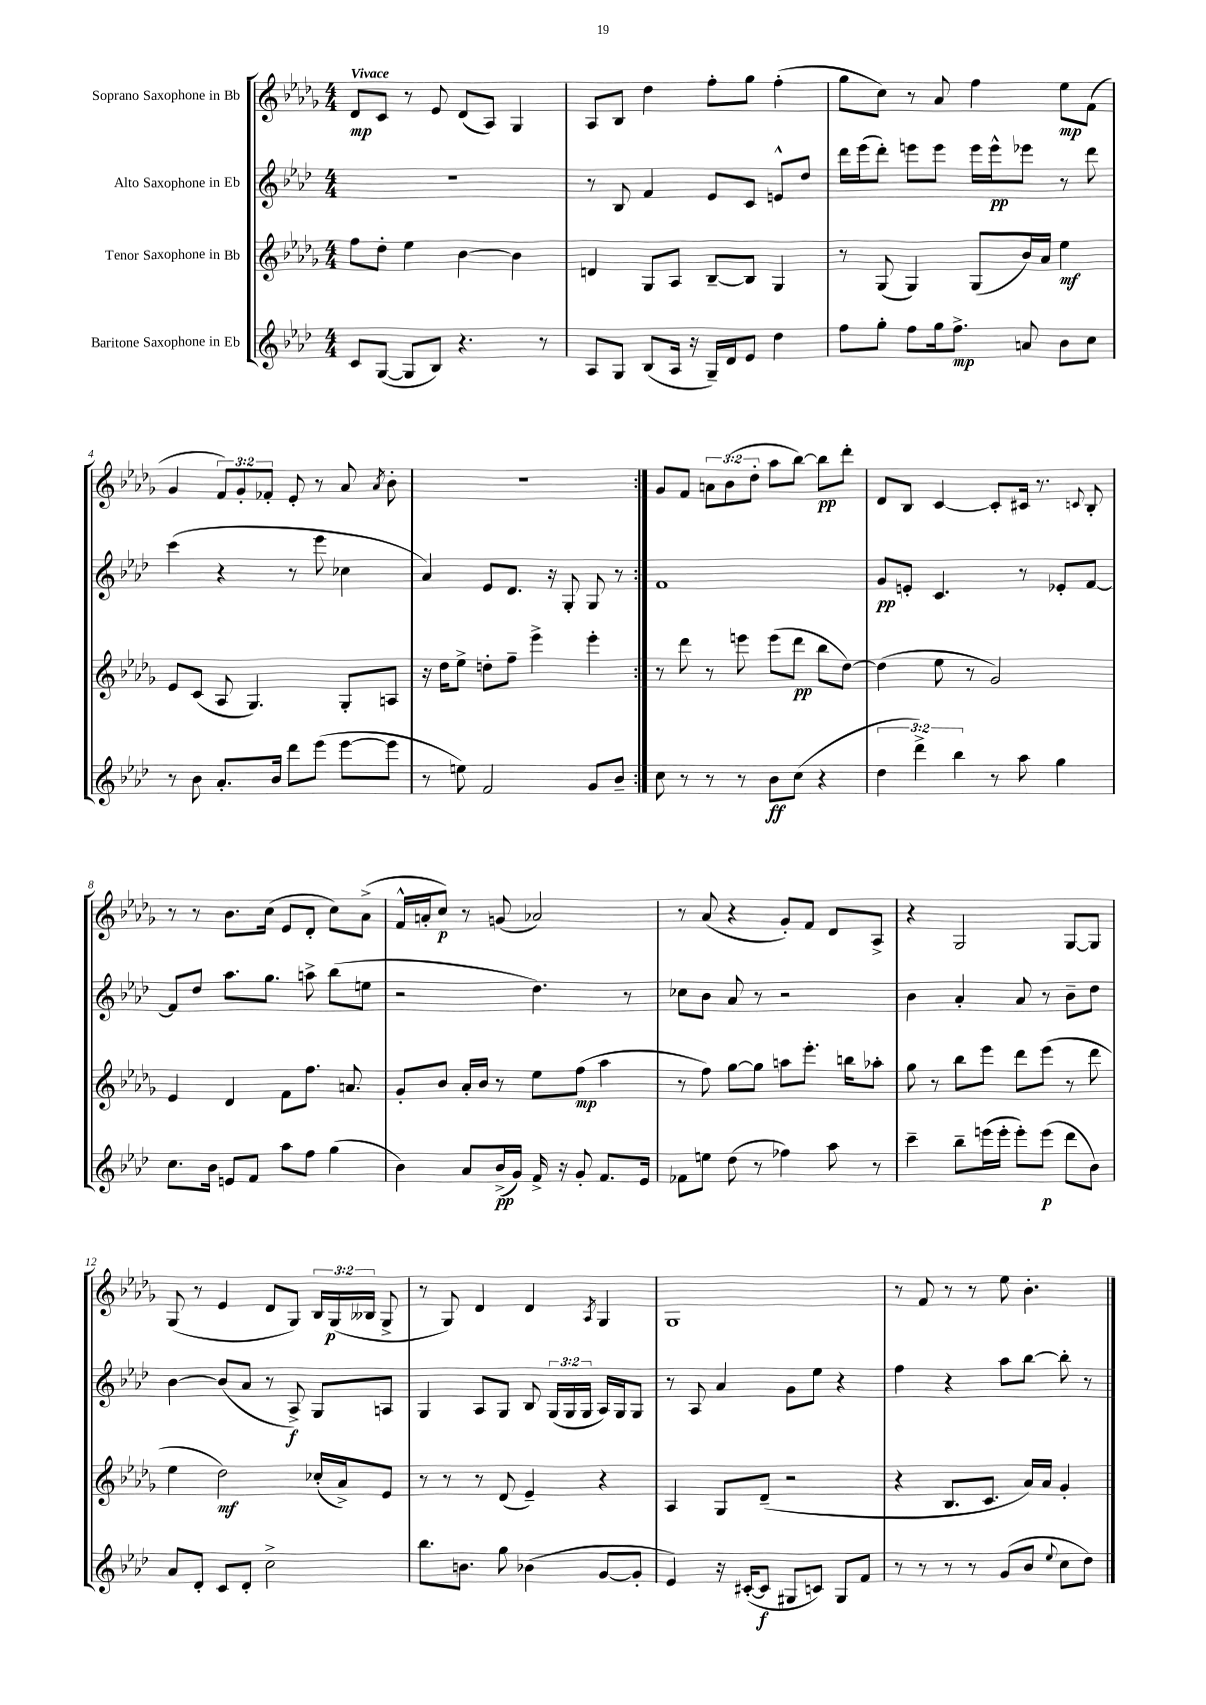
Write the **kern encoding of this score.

**kern	**kern	**kern	**kern
*staff4	*staff3	*staff2	*staff1
*clefG2	*clefG2	*clefG2	*clefG2
*k[b-e-a-d-]	*k[b-e-a-d-g-]	*k[b-e-a-d-]	*k[b-e-a-d-g-]
*M4/4	*M4/4	*M4/4	*M4/4
8c	8ff	1r	8d-
([8G	8dd-'	.	8c
8G]	4ee-	.	8r
8B-)	.	.	8e-
4.r	[4b-	.	(8d-
.	.	.	8A-)
.	4b-]	.	4G-
8r	.	.	.
=	=	=	=
8A-	4d	8r	8A-
8G	.	8B-	8B-
(8B-	8G-	4f	4dd-
16A-	8A-	.	.
16r	.	.	.
16G~)	[8B-~	8e-	8ff'
16d-	.	.	.
8e-	8B-]	8c	8gg-
4dd-	4G-	8e^^	(4ff'
.	.	8dd-	.
=	=	=	=
8ff	8r	16ddd-	8gg-
.	.	(16eee-	.
8gg'	(8G-	8ddd-')	8cc)
8ff	4G-)	8eee	8r
16gg	.	8eee	8a-
8.ff^	.	.	.
.	(8G-	16eee	4ff
.	.	16eee^^	.
8a	16b-)	8eee-	.
.	16a-	.	.
8b-	4ee-	8r	8ee-
8cc	.	8ddd-	(8f
=	=	=	=
8r	8e-	(4ccc	4g-
8b-	(8c	.	.
8.a-'	8A-	4r	12f)
.	.	.	12g-'
.	4.G-)	.	.
.	.	.	12f-'
16b-	.	.	.
8ddd-	.	8r	8e-'
(8eee-	.	8eee-	8r
[8eee-	8G-'	4cc-	8a-
.	.	.	8qa-
8eee-]	8A	.	8b-'
=	=	=	=
8r	16r	4a-)	1r
.	16dd-	.	.
8ee)	8ee-^	.	.
2f	8dd'	8e-	.
.	8ff~	8.d-	.
.	4eee-^	.	.
.	.	16r	.
.	.	8G'	.
8g	4eee-'	8G	.
8b-~	.	8r	.
=:|!	=:|!	=:|!	=:|!
8cc	8r	1f	8g-
8r	8ddd-	.	8f
8r	8r	.	12a
.	.	.	(12b-
8r	8eee	.	.
.	.	.	12dd-'
8b-	(8eee	.	8aa-
(8cc	8ddd-	.	[8bb-)
4r	8bb-	.	8bb-]
.	[8dd-)	.	8ddd-'
=	=	=	=
6dd-	(4dd-]	8g	8d-
.	.	8e'	8B-
6ddd-^)	.	.	.
.	8ee-	4.c	[4c
6bb-	.	.	.
.	8r	.	.
8r	2g-)	.	8c']
8aa-	.	8r	16c#
.	.	.	8.r
4gg	.	8e-'	.
.	.	.	8qqc
.	.	[8f	8B-'
=	=	=	=
8.cc	4e-	8f]	8r
.	.	8dd-	8r
16b-	.	.	.
8e	4d-	8.aa-	8.b-
8f	.	.	.
.	.	8.gg	(16cc
8aa-	8f	.	8e-
8ff	8.ff	8aa^	8d-'
(4gg	.	(8bb-	8cc)
.	8.a	.	.
.	.	8ee	(8a-^
=	=	=	=
4b-)	8g-'	2r	16f^^
.	.	.	16a'
.	8b-	.	8cc)
8a-	16a-'	.	8r
.	16b-	.	.
(16b-^	8r	.	(8g
16g)	.	.	.
16f^	8ee-	4.dd-)	2a-)
16r	.	.	.
8g'	(8ff	.	.
8.f	4aa-	.	.
.	.	8r	.
16e-	.	.	.
=	=	=	=
8f-	8r	8cc-	8r
8ee	8ff)	8b-	(8a-
(8dd-	[8gg-	8a-	4r
8r	8gg-]	8r	.
4ff-)	8aa	2r	8g-')
.	8.eee-'	.	8f
8aa-	.	.	8d-
.	16bb	.	.
8r	8aa-'	.	8A-^
=	=	=	=
4ccc~	8gg-	4b-	4r
.	8r	.	.
8bb-~	8bb-	4a-'	2G-
(16eee	8eee-	.	.
16eee'	.	.	.
8eee')	8ddd-	8a-	.
(8eee	(8eee-	8r	.
8ddd-	8r	8b-~	[8G-
8b-)	8ddd-	8dd-	8G-]
=	=	=	=
8a-	4ee-	[4b-	(8G-
8d-'	.	.	8r
8c	2dd-)	(8b-]	4e-
8d-'	.	8a-	.
2cc^	.	8r	8d-
.	.	8A-^)	8G-)
.	(16cc-'	8G	24B-
.	.	.	(24G-
.	16a-^)	.	.
.	.	.	24B--
.	8e-	8A	8G-^
=	=	=	=
8.bb-	8r	4G	8r
.	8r	.	8G-)
8.b	.	.	.
.	8r	8A-	4d-
8gg	(8d-	8G	.
(4b-	4e-~)	8B-	4d-
.	.	(24G	.
.	.	24G	.
.	.	24G	.
.	.	.	8qA-
[8g	4r	16A-)	4G-
.	.	16G	.
8g']	.	8G	.
=	=	=	=
4e-)	4A-	8r	1G-
.	.	8A-	.
16r	8G-	4a-	.
([16c#'	.	.	.
8c#]	(8d-~	.	.
8G#	2r	8g	.
8c)	.	8ee-	.
8G#	.	4r	.
8f	.	.	.
=	=	=	=
8r	4r	4ff	8r
8r	.	.	8f
8r	8.B-	4r	8r
8r	.	.	8r
.	8.c	.	.
(8g	.	8aa-	8ee-
8b-	16a-)	[8bb-	4.b-'
.	16a-	.	.
8qqee-	.	.	.
8cc	4g-'	8bb-']	.
8dd-)	.	8r	.
==	==	==	==
*-	*-	*-	*-
